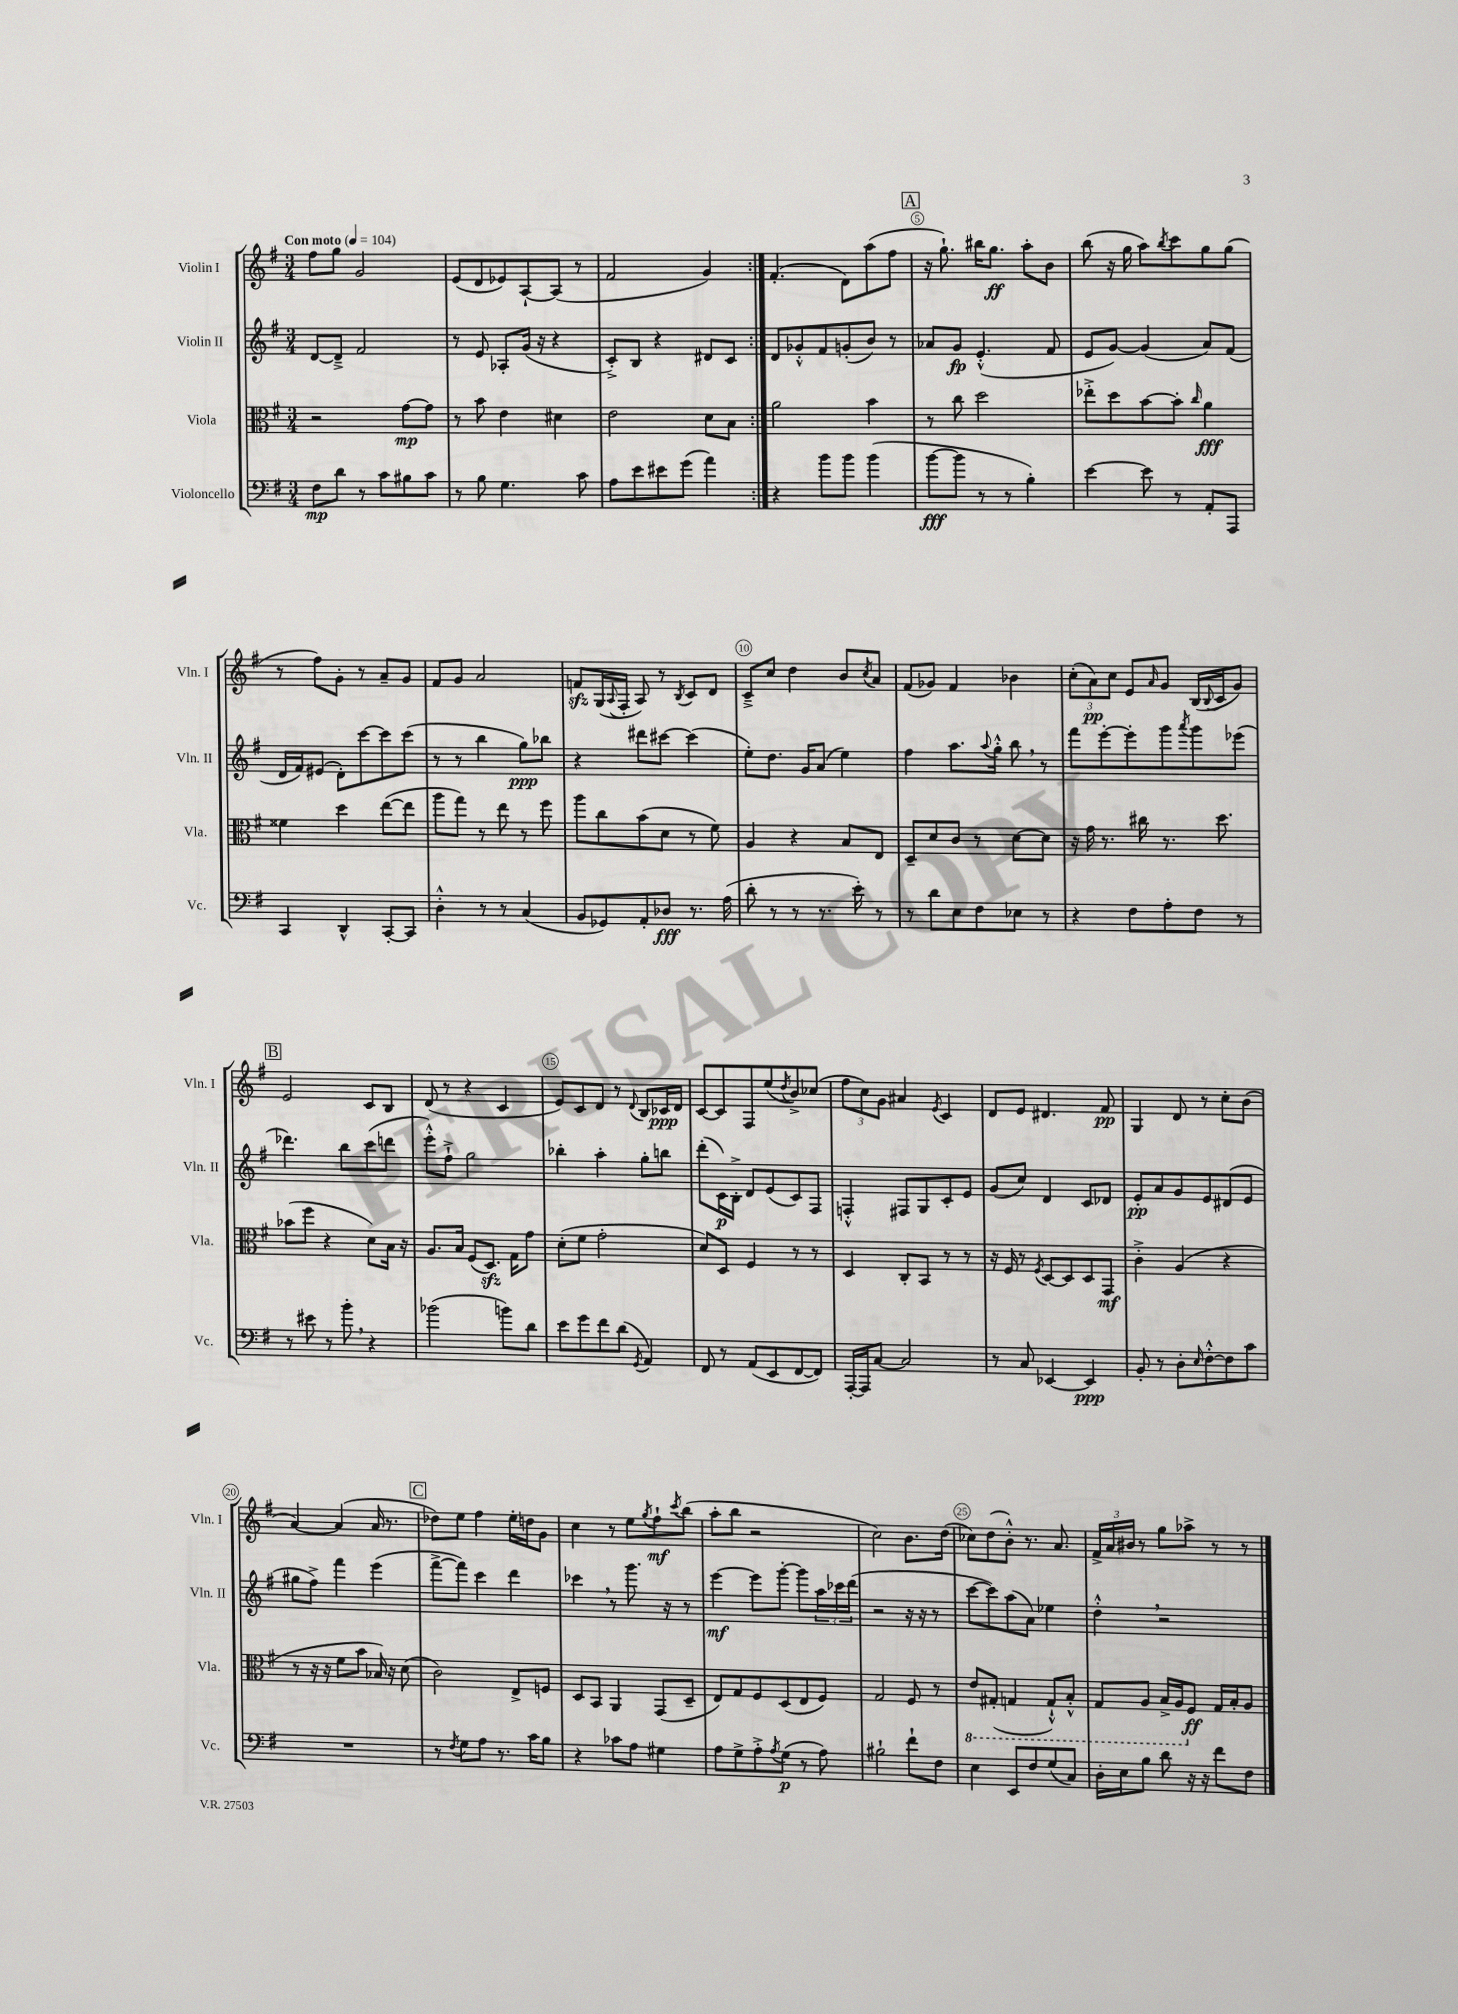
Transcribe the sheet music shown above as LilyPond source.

<<
\new StaffGroup <<
\new Staff = "s0" \with { instrumentName = "Violin I" shortInstrumentName = "Vln. I" } {
    \clef treble \key g \major \numericTimeSignature \time 3/4 \tempo "Con moto" 4 = 104
    \repeat volta 2 { fis''8 g''8 g'2 |
    e'8( d'8 ees'8) a8~-! a8( r8 |
    fis'2 g'4) | }
    fis'4.-.( d'8) a''8( fis''8 |
    \mark \markup { \box "A" } r16 g''8.-!) bis''16 g''8.\ff a''8-. b'8 |
    b''8( r16 g''16 a''8) \acciaccatura { b''8 } c'''8 g''8 g''8( |
    r8 fis''8) g'8-. r8 a'8-- g'8 |
    fis'8 g'8 a'2 |
    f'8\sfz g16( \appoggiatura { a8 } fis16-. a8) r8 \acciaccatura { b8 } c'8 d'8 |
    c'8---> c''8 d''4 b'8 \acciaccatura { c''8 } a'8 |
    fis'8( ges'8) fis'4 bes'4 |
    \tuplet 3/2 { c''8-.( a'8\pp) c''8 } e'8 \grace { a'16 } g'8 b16( \appoggiatura { b8 } c'16 g'8) |
    \mark \markup { \box "B" } e'2 c'8 b8 |
    d'8( r8 r4 c'4 |
    e'8) c'8 d'8 r8 \appoggiatura { d'8 } b8 ces'16\ppp d'16 |
    c'8~ c'8 fis8 e''8( \acciaccatura { d''8 } b'8->) ces''8( |
    \tuplet 3/2 { fis''8 c''8) g'8 } ais'4 \acciaccatura { e'8 } c'4 |
    d'8 e'8 dis'4. fis'8\pp |
    g4 d'8 r8 c''8-. b'8( |
    a'4~) a'4( a'16 r8. |
    \mark \markup { \box "C" } des''8) e''8 fis''4 e''16-. d''16 g'8 |
    c''4 r8 e''8 \acciaccatura { g''8 } fis''8-!\mf \acciaccatura { c'''8 } b''8( |
    a''8-. b''8 r2 |
    c''2) b'8. d''16( |
    ces''8) d''8( b'8-.-^) r8. a'8. |
    \tuplet 3/2 { fis'16-> a'16 bis'16 } r8 g''8 aes''8-> r8 r8 \bar "|." |
}
\new Staff = "s1" \with { instrumentName = "Violin II" shortInstrumentName = "Vln. II" } {
    \clef treble \key g \major \numericTimeSignature \time 3/4
    \repeat volta 2 { d'8~ d'8---> fis'2 |
    r8 e'8 aes8-. g'16( r16 r4 |
    c'8-.->) b8 r4 dis'8 c'8 | }
    d'8 ges'8-.-^ fis'8 g'8-.( b'8) r8 |
    \mark \markup { \box "A" } aes'8 g'8\fp e'4.-.-^( fis'8 |
    e'8 g'8~) g'4( a'8) fis'8( |
    d'16 fis'16) eis'8( d'8-.) c'''8~ c'''8 c'''8( |
    r8 r8 b''4 g''8\ppp) bes''8 |
    r4 dis'''8 cis'''8~ cis'''4( |
    e''8-.) d''8. g'16 a'8( e''4) |
    fis''4 a''8. \appoggiatura { a''8 } g''16-.-^ b''8 \breathe r8 |
    fis'''8 e'''8~-. e'''8-. g'''8 \acciaccatura { a'''8 } g'''8 ees'''8( |
    \mark \markup { \box "B" } des'''4.) b''8 c'''8( d'''8 |
    e'''8-.-^) fis''8-!-> g''2 |
    bes''4-. a''4-. g''8-. b''8 |
    d'''8-.( c'16\p) b16-.-> d'8 e'8( c'8) fis8 |
    f4-.-^ fis8 g8 c'8-. e'8 |
    g'8( c''8) d'4 c'8 des'8 |
    e'8-.\pp a'8 g'8 e'8 dis'8( e'8 |
    gis''8 fis''8->) fis'''4 e'''4( |
    \mark \markup { \box "C" } fis'''8~-> fis'''8) c'''4 d'''4 |
    ces'''4 \breathe r8 g'''8. r16 r8 |
    e'''4~\mf e'''8 g'''8~-. g'''8 \tuplet 3/2 { a''16 ces'''16 d'''16( } |
    r2 r16 r16 r8 |
    c'''8~ c'''8) a''8( a'8) ees''4 |
    d''4-.-^ \breathe r2 \bar "|." |
}
\new Staff = "s2" \with { instrumentName = "Viola" shortInstrumentName = "Vla." } {
    \clef alto \key g \major \numericTimeSignature \time 3/4
    \repeat volta 2 { r2 g'8~\mp g'8 |
    r8 b'8 e'4 dis'4 |
    e'2 d'8 b8 | }
    a'2 b'4 |
    \mark \markup { \box "A" } r8 c''8 d''2 |
    ees''8-.-> d''8 b'8~ b'8-. \grace { c''16 } a'4\fff |
    fisis'4 d''4 e''8~( e''8 |
    a''8 g''8) r8 e''8 r8 fis''8 |
    a''8 c''8 b'8( d'8 r8 fis'8) |
    a4 r4 b8 e8 |
    d8-- d'8 c'8 r8 d'8~ d'8 |
    r16 g'16 r8. cis''16 r8. d''8. |
    \mark \markup { \box "B" } bes'8( fis''8 r4 d'8) b16 r16 |
    a8. b16 fis8( d8.\sfz) g16 g'8 |
    d'8-.( fis'8 g'2-. |
    d'8) d8 fis4 r8 r8 |
    d4 c8-. b,8 r8 r8 |
    r16 fis16 r8 \acciaccatura { fis8 } d8~ d8 d8 g,8\mf |
    c'4-.-> a4( r4 |
    r8 r16 r16 fis'8 b'8 bes16) r16 d'8( |
    \mark \markup { \box "C" } c'2) e8-> f8 |
    d8 b,8 a,4 g,8( d8-- |
    e8) g8 fis8 d8( e8 fis8) |
    g2 fis8 r8 |
    \ottava #-1 e8 gis,8-.( g,4 g,8-!-^) b,8-.-^ |
    g,8 a,8 b,16-> a,16 \ottava #0 fis8\ff g16 b16-. a8 \bar "|." |
}
\new Staff = "s3" \with { instrumentName = "Violoncello" shortInstrumentName = "Vc." } {
    \clef bass \key g \major \numericTimeSignature \time 3/4
    \repeat volta 2 { fis8\mp d'8 r8 c'8 bis8 c'8 |
    r8 b8 g4. c'8 |
    a8 e'8 eis'8 g'8( a'4) | }
    r4 b'8 b'8 b'4( |
    \mark \markup { \box "A" } b'8~\fff b'8 r8 r8 b4-.) |
    e'4~ e'8 r8 a,8-. a,,8 |
    c,4 d,4-^ c,8~-. c,8 |
    d4-.-^ r8 r8 c4( |
    b,8 ges,8) a,8-. des8\fff r8. a16( |
    d'8-. r8 r8 r8. e'16-.) r8 |
    r8 d'8 e8 fis8 ees8 r8 |
    r4 fis8 a8-. fis8 r8 |
    \mark \markup { \box "B" } r8 eis'8 r8 b'8-. \breathe r4 |
    bes'2( b'8) d'8 |
    e'8 g'8 fis'8 d'8( \acciaccatura { g,8 } a,4) |
    fis,8 r8 a,8( e,8 fis,8~ fis,8) |
    a,,16~-. a,,16 c8~ c2 |
    r8 c8 ees,4~ ees,4\ppp |
    b,8-. r8 d8-. \grace { e16 } fis8~-.-^ fis8 c'8 |
    R2. |
    \mark \markup { \box "C" } r8 \acciaccatura { fis8 } g8 a8 r8. c'16 b8 |
    r4 ces'8 a8 gis4 |
    a8 g8-> a8-.-> \acciaccatura { a8 } g8\p( r8 a8) |
    bis2-! fis'8-! fis8 |
    e4 e,8 fis8 g8( c8) |
    d16-. e16 b8 d'8 r16 r16 fis'8 fis8 \bar "|." |
}
>>
>>
\layout { \context { \Score \override BarNumber.break-visibility = ##(#f #t #t) barNumberVisibility = #(every-nth-bar-number-visible 5) \override BarNumber.stencil = #(make-stencil-circler 0.1 0.3 ly:text-interface::print) } }
